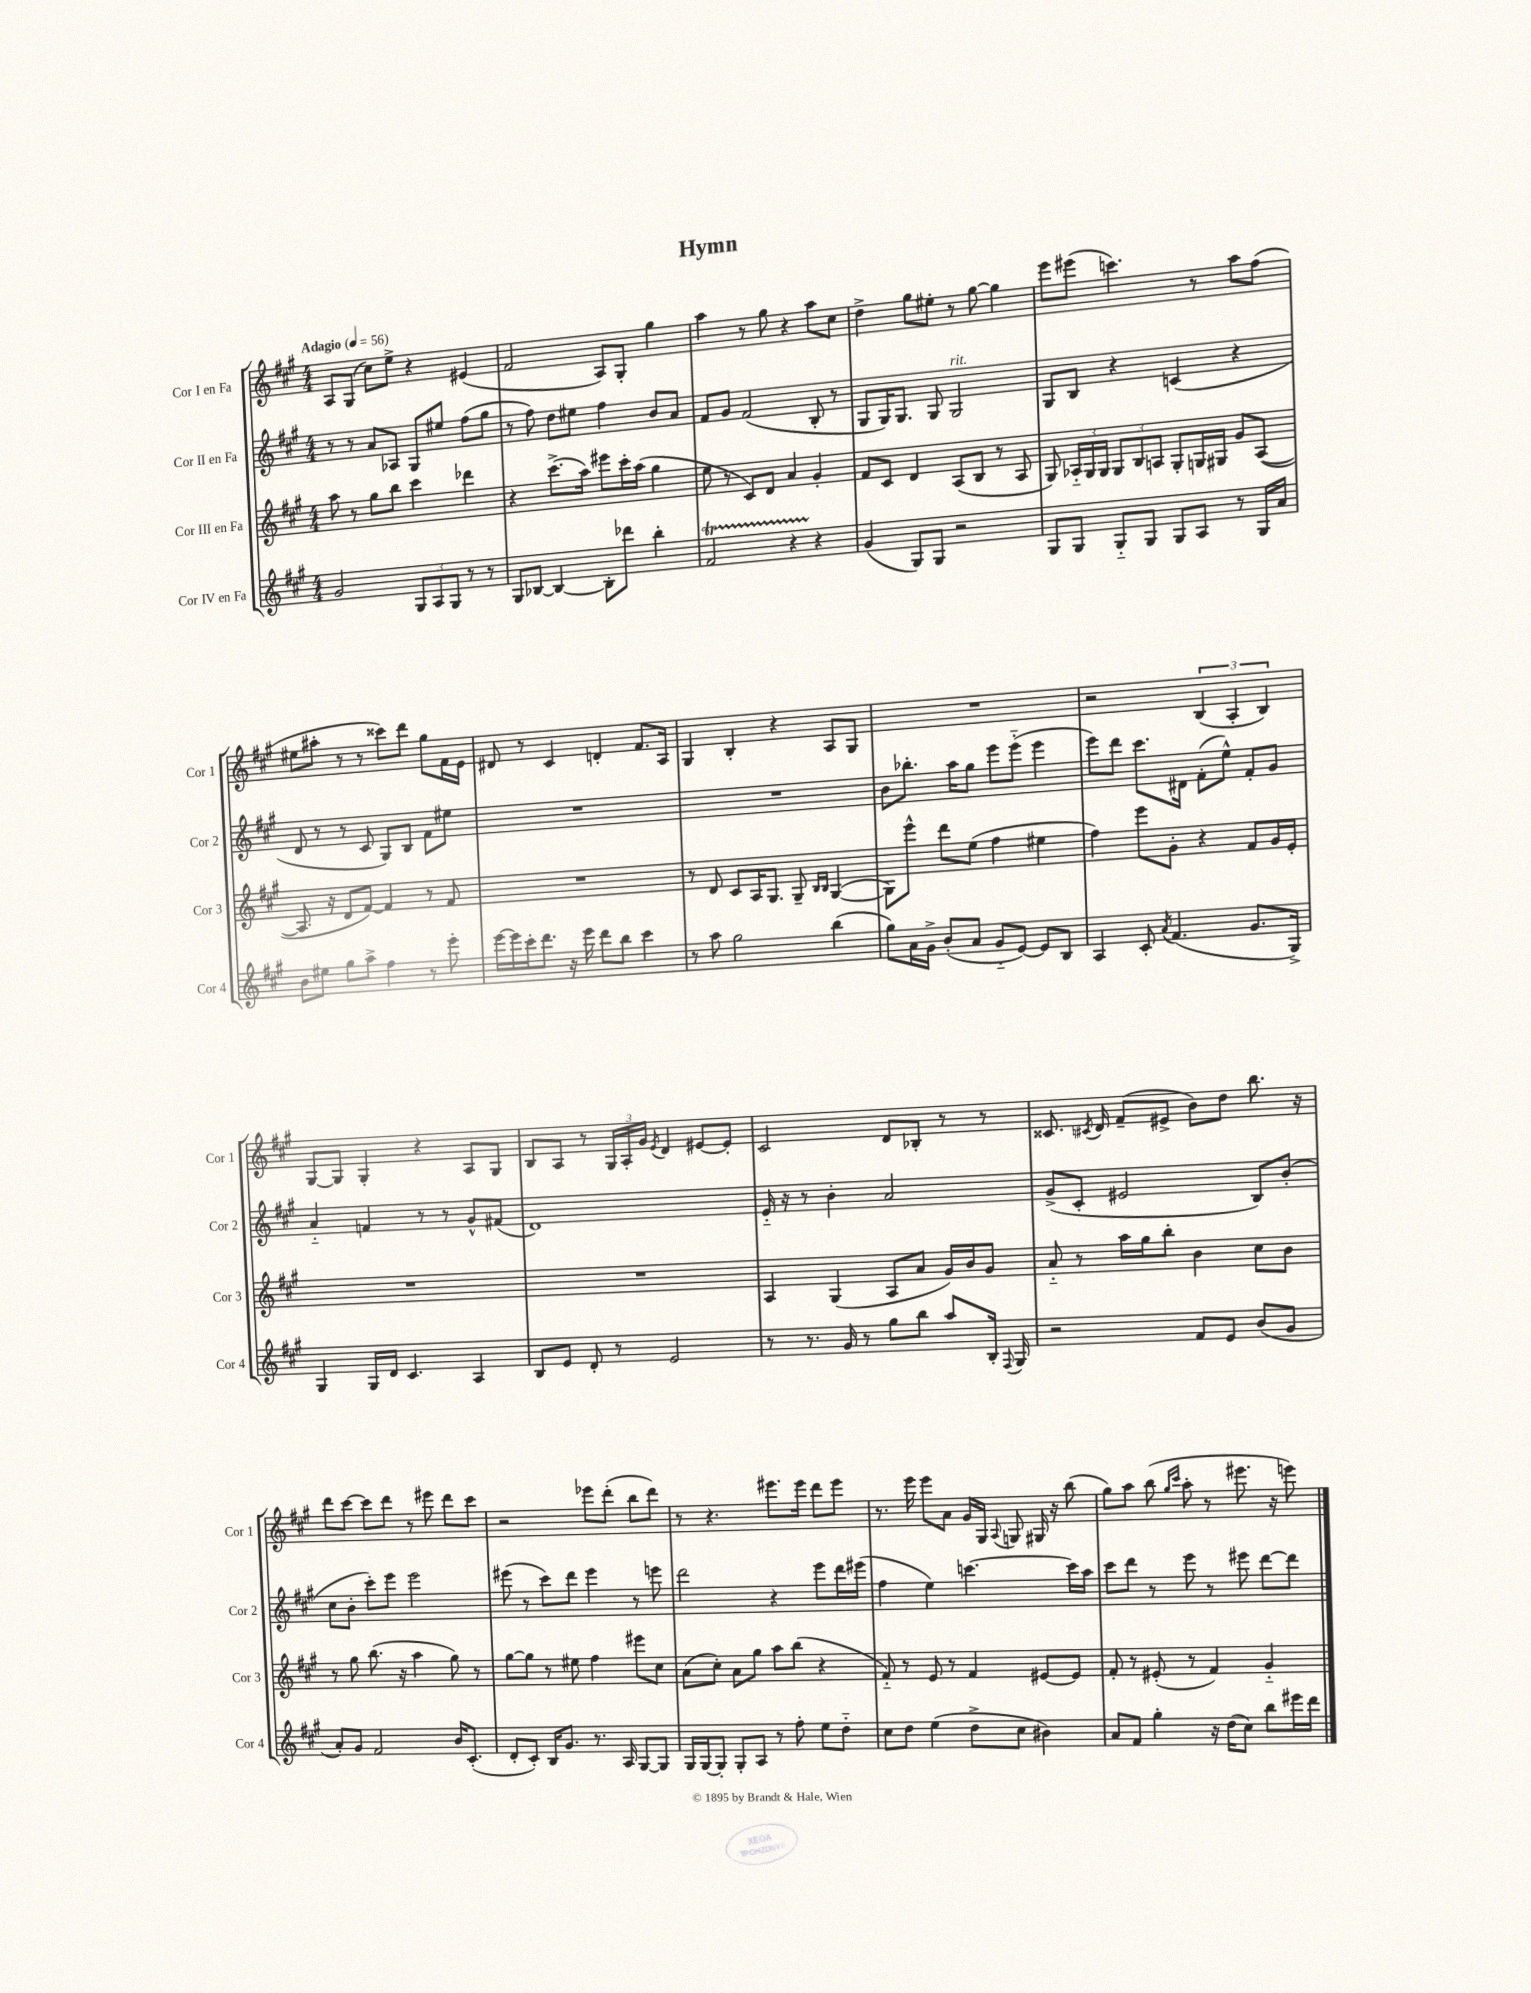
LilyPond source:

\header { title = "Hymn" }
<<
\new StaffGroup <<
\new Staff = "s0" \with { instrumentName = "Cor I en Fa" shortInstrumentName = "Cor 1" } {
    \clef treble \key a \major \numericTimeSignature \time 4/4 \tempo "Adagio" 4 = 56
    \autoBeamOff a8[ gis8]( cis''8[) e''8]-> r4 eis'4( |
    fis'2 a8[) gis8]-. gis''4 |
    a''4 r8 gis''8 r4 a''8[ cis''8] |
    d''4-> gis''8[ eis''8]-. r8 gis''8~ gis''4 |
    e'''8[ eis'''8]( c'''4.) r8 a''8[ fis''8]( |
    eis''8[ ais''8]-. r8 r8 cisis'''8[) d'''8] gis''8[ fis'16 e'16] |
    dis'8 r8 cis'4 d'4-. fis'8.[ a16] |
    gis4 b4-. r4 a8[ gis8] |
    R1 |
    r2 \tuplet 3/2 { b4( a4-. b4) } |
    gis8[~ gis8] gis4-. r4 a8[ gis8] |
    b8[ a8] r8 \tuplet 3/2 { gis16[ a16-. gis'16] } \acciaccatura { e'8 } d'4 eis'8[~ eis'8]-. |
    cis'2 d'8[ bes8]-. r8 r8 |
    cisis'8. \acciaccatura { cis'8 } d'16 fis'8[--( eis'8]-> b'8[) d''8] b''8. r16 |
    d'''8[ cis'''8]~ cis'''8[ d'''8] r8 eis'''8 d'''8[ cis'''8] |
    r2 ees'''8[ d'''8]-.( b''8[ d'''8]) |
    r8 r4. eis'''8.[ eis'''16] d'''8[ eis'''8] |
    r8. e'''16 e'''8[ a'8] gis'16[ gis16] \appoggiatura { a8 } g8 gis16 r16 b''8( |
    gis''8[) a''8] b''8( \grace { gis''16[ cis'''16] } a''8-. r8 eis'''8. r16 e'''8) \bar "|." |
}
\new Staff = "s1" \with { instrumentName = "Cor II en Fa" shortInstrumentName = "Cor 2" } {
    \clef treble \key a \major \numericTimeSignature \time 4/4
    \autoBeamOff r8 r8 a'8[ aes8] gis8[ eis''8] fis''8[( gis''8] |
    r8 fis''8) d''8[ eis''8] fis''4 b'8[ a'8] |
    fis'8[ gis'8] fis'2( b8-. r8 |
    gis8[ gis16) gis8.] gis8 gis2^\markup { \italic "rit." } |
    gis8[ b8] r4 c'4( r4 |
    d'8 r8 r8 cis'8 gis8[) b8] fis'8[ eis''8] |
    R1 |
    R1 |
    b'8[ bes''8.]-. a''16[ gis''8] e'''8[ e'''8]-_( e'''4 |
    e'''8[) d'''8] cis'''8.[ dis'16] fis'8[-.( e''8]-^) fis'8[-. gis'8] |
    a'4-_ f'4 r8 r8 gis'8[-^ fis'8]( |
    d'1) |
    e'16-_ r16 r8 b'4-. a'2 |
    gis'8[->( cis'8]-. eis'2 b8[) b'8]-.( |
    cis''8[ b'8]-. cis'''8[-.) e'''8] e'''2 |
    eis'''8( r8 cis'''8[) d'''8] eis'''4 r8 e'''8 |
    d'''2 r4 e'''8[ d'''16 eis'''16]( |
    fis''4 e''4) c'''4.~ c'''16[ a''16] |
    cis'''8[ d'''8] r8 e'''8 r8 eis'''8 d'''8[~ d'''8] \bar "|." |
}
\new Staff = "s2" \with { instrumentName = "Cor III en Fa" shortInstrumentName = "Cor 3" } {
    \clef treble \key a \major \numericTimeSignature \time 4/4
    \autoBeamOff a''8 r8 gis''8[ b''8] cis'''4 des'''4 |
    r4 cis'''8.[->( a''16]) eis'''8[ cis'''16-. a''16]( gis''4 |
    e''8 r8 cis'8[) d'8] a'4 gis'4-. |
    fis'8[ cis'8] d'4 a8[( b8] r8 a8 |
    gis8) \tuplet 3/2 { aes16[-_ gis16 gis16] } \tuplet 3/2 { gis8[ b8 a8] } gis8[-. g16 gis16] gis'8[ a8]~( |
    a8. r16 d'8[ fis'8]~) fis'4 r8 fis'8 |
    R1 |
    r8 d'8 cis'8[ a16 gis8.] gis8-- \grace { b16[ b16] } gis4~( |
    gis8[) e'''8]-^ d'''8[ e''8]( fis''4 eis''4 |
    fis''4) e'''8[ gis'8]-. r4 fis'8[ gis'16 e'16]-. |
    R1 |
    R1 |
    a4 gis4( a8[ a'8] gis'16[) b'16 gis'8] |
    a'8-_ r8 a''16[ gis''16 b''8]-. b'4 cis''8[ b'8] |
    r8 gis''8 b''8.( r16 a''4 gis''8) r8 |
    gis''8[~ gis''8] r8 eis''8 fis''4 eis'''8[ cis''8] |
    a'8[( cis''8]-.) a'8[ gis''8] a''8[ b''8]( r4 |
    fis'8-_) r8 e'8 r8 fis'4 eis'8[~ eis'8] |
    fis'8-. r8 eis'8-.( r8 fis'4) gis'4-_ \bar "|." |
}
\new Staff = "s3" \with { instrumentName = "Cor IV en Fa" shortInstrumentName = "Cor 4" } {
    \clef treble \key a \major \numericTimeSignature \time 4/4
    \autoBeamOff gis'2 \tuplet 3/2 { gis8[ a8 gis8] } r8 r8 |
    gis8[ bes8]~ bes4~ bes8[-. des'''8] b''4-. |
    fis'2\startTrillSpan r4 r4\stopTrillSpan |
    gis'4( gis8[) gis8] r2 |
    gis8[ gis8] gis8[-_ gis8] gis8[ a8] r8 gis16[ a'16] |
    b'8[ eis''8] gis''8[ a''8]-> fis''4 r8 e'''8-. |
    e'''16[~ e'''16 cis'''16-. d'''8.] r16 e'''16 d'''8[ b''8] cis'''4 |
    r8 a''8 gis''2 b''4( |
    gis''8[) a'16 gis'16]-> b'8[-.( a'8] gis'8[-_ e'8]~) e'8[ b8] |
    a4 cis'8-. \acciaccatura { a'8 } fis'4.( gis'8.[ gis16]->) |
    gis4 gis16[ d'16] cis'4. a4 |
    b8[ e'8] d'8-. r8 e'2 |
    r8 r8. gis'16 r8 gis''8[ b''8] a''8[ b16]-. \appoggiatura { fis8 } gis16 |
    r2 fis'8[ e'8] b'8[( gis'8] |
    a'8[-.) gis'8] fis'2 b'16[ cis'8.]-.( |
    d'8[-. cis'8]-.) b16[ gis'8.] r8. a16 gis8[~ gis8] |
    gis16[ gis16~ gis8]-. gis8[-. a8] r8 fis''8-. e''8[ d''8]-_ |
    cis''8[ d''8] e''4( d''8[-> cis''8] bis'4) |
    a'8[ fis'8] gis''4-. r16 d''16[( cis''8]) b''8[ eis'''16 d'''16] \bar "|." |
}
>>
>>
\layout { \context { \Score \remove "Bar_number_engraver" } }
